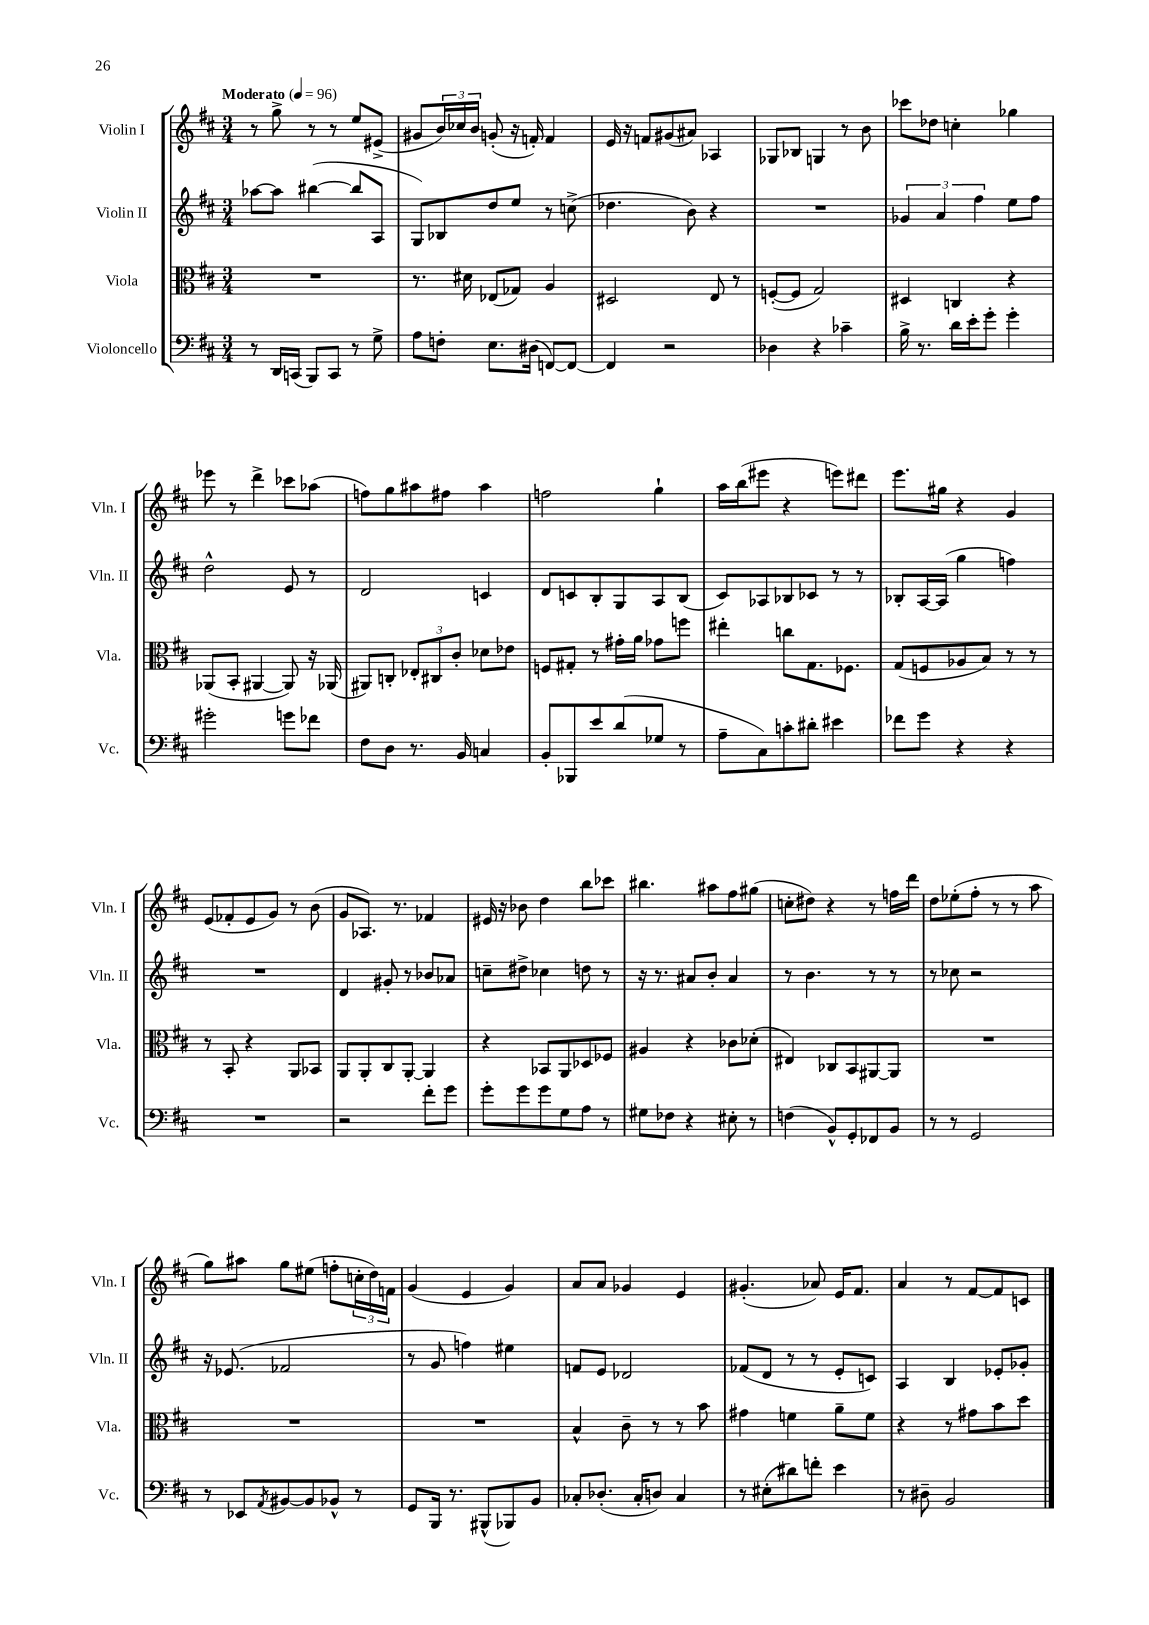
<<
\new StaffGroup <<
\new Staff = "s0" \with { instrumentName = "Violin I" shortInstrumentName = "Vln. I" } {
    \clef treble \key d \major \numericTimeSignature \time 3/4 \tempo "Moderato" 4 = 96
    r8 g''8-> r8 r8 e''8 eis'8->( |
    gis'8 \tuplet 3/2 { b'16) ces''16 b'16 } g'8-.( r16 f'16-.) f'4 |
    e'16 r16 f'8 gis'8( ais'8) aes4 |
    ges8 bes8 g4 r8 b'8 |
    ces'''8 des''8 c''4-. ges''4 |
    ees'''8 r8 d'''4-> ces'''8 aes''8( |
    f''8) g''8 ais''8 fis''8 ais''4 |
    f''2 g''4-! |
    a''16 b''16( eis'''8 r4 e'''8) dis'''8 |
    e'''8. gis''16 r4 g'4 |
    e'8( fes'8-. e'8 g'8) r8 b'8( |
    g'8 aes8.) r8. fes'4 |
    eis'16 r16 bes'8 d''4 b''8 ces'''8 |
    bis''4. ais''8 fis''8 gis''8( |
    c''8-. dis''8) r4 r8 f''16 d'''16 |
    d''8 ees''8-.( fis''8-. r8 r8 a''8 |
    g''8) ais''8 g''8 eis''8( f''8-. \tuplet 3/2 { c''16-. d''16) f'16 } |
    g'4( e'4 g'4) |
    a'8 a'8 ges'4 e'4 |
    gis'4.-.( aes'8) e'16 fis'8. |
    a'4 r8 fis'8~ fis'8 c'8 \bar "|." |
}
\new Staff = "s1" \with { instrumentName = "Violin II" shortInstrumentName = "Vln. II" } {
    \clef treble \key d \major \numericTimeSignature \time 3/4
    aes''8~ aes''8 bis''4~( bis''8 a8 |
    g8) bes8 d''8 e''8 r8 c''8->( |
    des''4. b'8) r4 |
    R2. |
    \tuplet 3/2 { ges'4 a'4 fis''4 } e''8 fis''8 |
    d''2-^ e'8 r8 |
    d'2 c'4 |
    d'8 c'8 b8-. g8 a8 b8( |
    cis'8) aes8 bes8 ces'8 r8 r8 |
    bes8-. a16~ a16( g''4 f''4) |
    R2. |
    d'4 gis'8-. r8 bes'8 aes'8 |
    c''8-- dis''8-> ces''4 d''8 r8 |
    r16 r8. ais'8 b'8-. ais'4 |
    r8 b'4. r8 r8 |
    r8 ces''8 r2 |
    r16 ees'8.( fes'2 |
    r8 g'8 f''4) eis''4 |
    f'8 e'8 des'2 |
    fes'8( d'8 r8 r8 e'8-. c'8) |
    a4 b4 ees'8-. ges'8-. \bar "|." |
}
\new Staff = "s2" \with { instrumentName = "Viola" shortInstrumentName = "Vla." } {
    \clef alto \key d \major \numericTimeSignature \time 3/4
    R2. |
    r8. dis'16 ees8( ges8) a4 |
    dis2 e8 r8 |
    f8~-.( f8 g2) |
    dis4 c4 r4 |
    aes,8( b,8-. ais,4~ ais,8) r16 aes,16( |
    ais,8) c8-. \tuplet 3/2 { ees8-. cis8 cis'8-. } des'8 ees'8 |
    f8 gis8-. r8 gis'16-. a'16 ges'8 f''8 |
    eis''4-. c''8 g8. fes8. |
    g8( f8 aes8 b8) r8 r8 |
    r8 b,8-. r4 a,8 bes,8 |
    a,8 a,8-. cis8 a,8~-. a,4 |
    r4 bes,8 a,8 des8 fes8 |
    ais4 r4 ces'8 des'8-.( |
    eis4) ces8 b,8 ais,8~ ais,8 |
    R2. |
    R2. |
    R2. |
    b4-^ cis'8-- r8 r8 b'8 |
    gis'4 f'4 a'8-- f'8 |
    r4 r8 gis'8 b'8 d''8 \bar "|." |
}
\new Staff = "s3" \with { instrumentName = "Violoncello" shortInstrumentName = "Vc." } {
    \clef bass \key d \major \numericTimeSignature \time 3/4
    r8 d,16 c,16( b,,8) c,8 r8 g8-> |
    a8 f8-. e8. dis16( f,8~) f,8~ |
    f,4 r2 |
    des4 r4 ces'4-- |
    b16-> r8. d'16 e'16-. g'8-. g'4-. |
    gis'2-. g'8 fes'8 |
    fis8 d8 r8. b,16 c4 |
    b,8-. bes,,8 e'8 d'8( ges8 r8 |
    a8-- cis8) c'8-. dis'8-. eis'4 |
    fes'8 g'8 r4 r4 |
    R2. |
    r2 fis'8-. g'8 |
    g'8-. g'8 g'8 g8 a8 r8 |
    gis8 fes8 r4 eis8-. r8 |
    f4( b,8-^) g,8-. fes,8 b,8 |
    r8 r8 g,2 |
    r8 ees,8 \acciaccatura { a,8 } bis,8~ bis,8 bes,8-^ r8 |
    g,8 b,,16 r8. bis,,8-^( bes,,8) b,8 |
    ces8-. des8.-.( ces16-. d8) ces4 |
    r8 eis8-.( dis'8) f'8-. e'4 |
    r8 dis8-- b,2 \bar "|." |
}
>>
>>
\layout { \context { \Score \remove "Bar_number_engraver" } }
